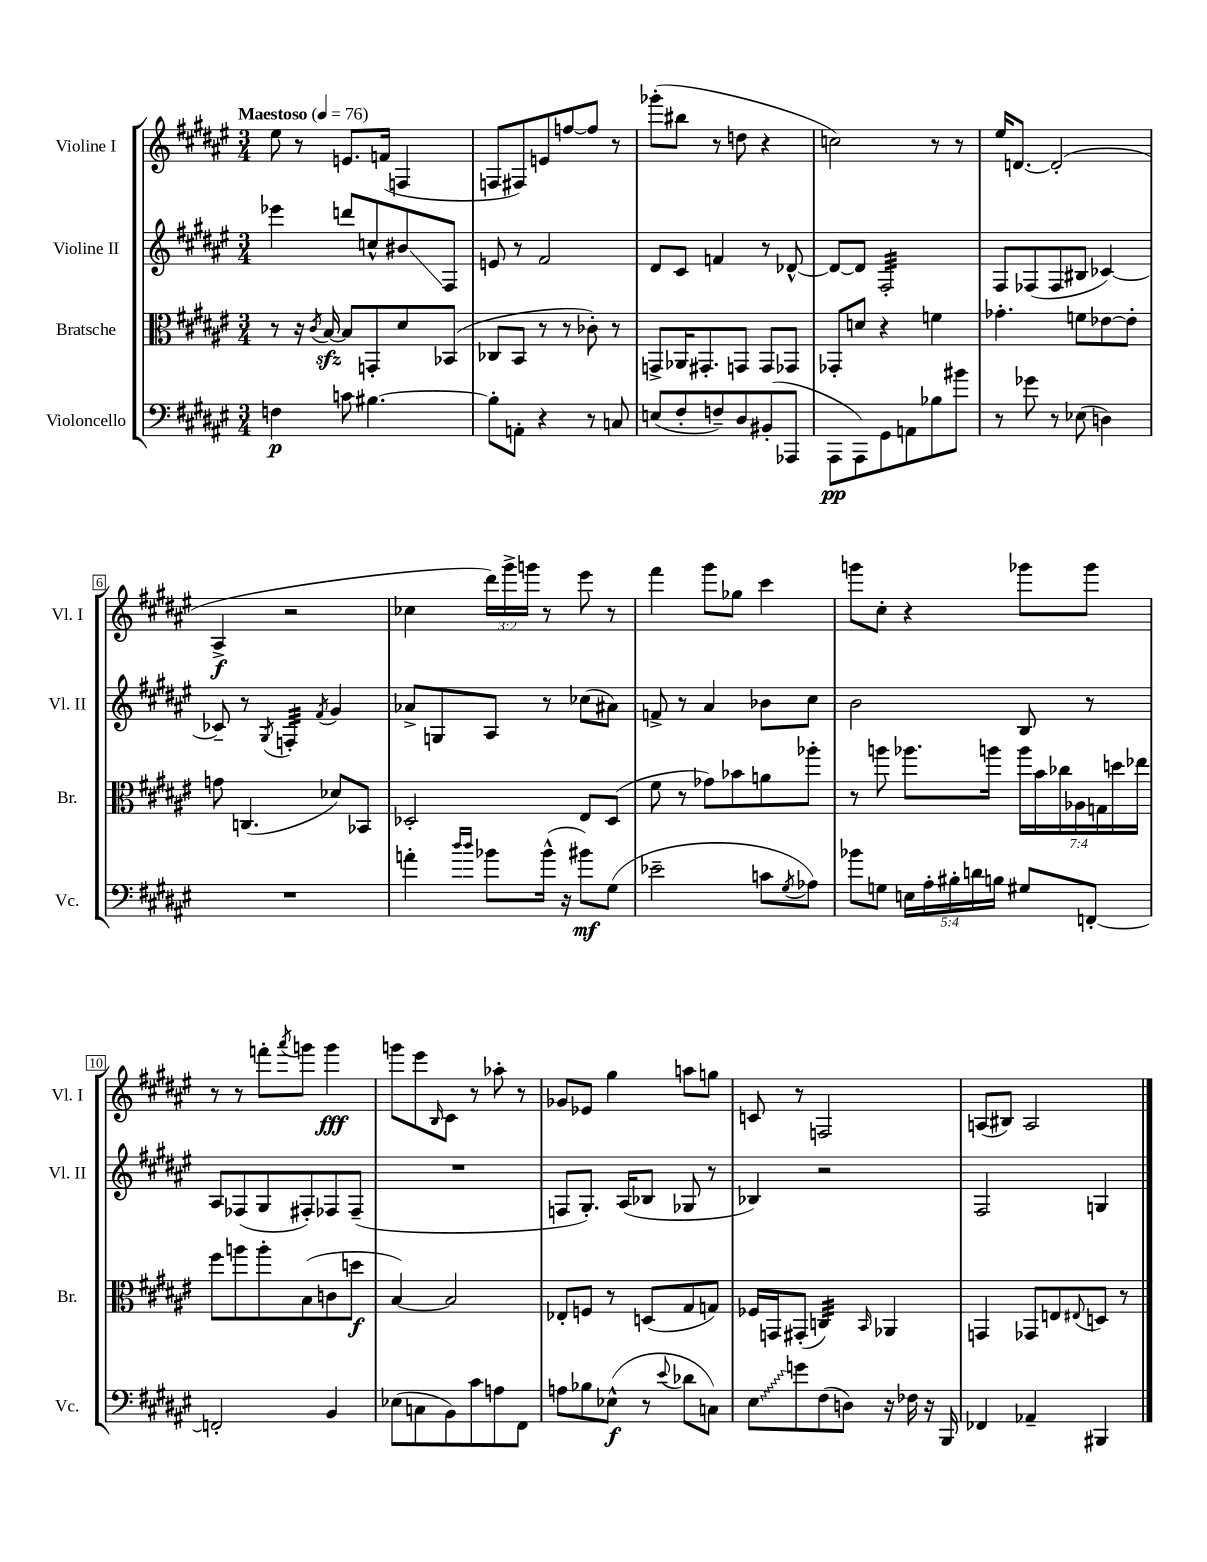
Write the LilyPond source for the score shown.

<<
\new StaffGroup <<
\new Staff = "s0" \with { instrumentName = "Violine I" shortInstrumentName = "Vl. I" } {
    \clef treble \key fis \major \numericTimeSignature \time 3/4 \override Staff.TupletNumber.text = #tuplet-number::calc-fraction-text \tempo "Maestoso" 4 = 76
    eis''8 r8 e'8. f'16( f4 |
    f8 fis8) e'8 f''8~ f''8 r8 |
    ges'''8-.( bis''8 r8 d''8 r4 |
    c''2) r8 r8 |
    eis''16 d'8.~ d'2-.( |
    ais4->\f r2 |
    ces''4 \tuplet 3/2 { dis'''16) gis'''16-> g'''16 } r8 eis'''8 r8 |
    fis'''4 gis'''8 ges''8 cis'''4 |
    g'''8 cis''8-. r4 ges'''8 ges'''8 |
    r8 r8 f'''8-. \acciaccatura { ais'''8 } g'''8 g'''4\fff |
    g'''8 eis'''8 \grace { b16 } cis'8 r8 aes''8-. r8 |
    ges'8 ees'8 gis''4 a''8 g''8 |
    c'8 r8 f2 |
    a8( bis8) a2 \bar "|." |
}
\new Staff = "s1" \with { instrumentName = "Violine II" shortInstrumentName = "Vl. II" } {
    \clef treble \key fis \major \numericTimeSignature \time 3/4
    ees'''4 d'''8 c''8-^ bis'8\glissando fis8 |
    e'8 r8 fis'2 |
    dis'8 cis'8 f'4 r8 des'8~-^ |
    des'8~ des'8 fis2:32-. |
    fis8 fes8( fes8 bis8 ces'4~) |
    ces'8-- r8 \acciaccatura { gis8 } f4:32-. \acciaccatura { fis'8 } gis'4 |
    aes'8-> g8 ais8 r8 ces''8( ais'8) |
    f'8-> r8 ais'4 bes'8 cis''8 |
    b'2 b8 r8 |
    ais8 fes8( gis8 fis8-.) fes8 fes8--( |
    R2. |
    f8 gis8.-.) ais16( bes8 ges8 r8 |
    bes4) r2 |
    fis2 g4 \bar "|." |
}
\new Staff = "s2" \with { instrumentName = "Bratsche" shortInstrumentName = "Br." } {
    \clef alto \key fis \major \numericTimeSignature \time 3/4 \override Staff.TupletNumber.text = #tuplet-number::calc-fraction-text
    r8 r16 \acciaccatura { cis'8 } b16~\sfz b8 g,8-. dis'8 bes,8( |
    ces8 b,8 r8 r8 ces'8-.) r8 |
    g,8-> aes,16 gis,8.-. g,8 g,8 ges,8 |
    ges,8-. d'8 r4 f'4 |
    ges'4.-. f'8 ees'8~ ees'8-. |
    g'8 c4.( des'8) bes,8 |
    des2-. eis8 des8( |
    fis'8 r8 ges'8) bes'8 a'8 aes''8-. |
    r8 a''8 aes''8. a''16 \tuplet 7/4 { a''16 b'16 ces''16 aes16 g16 d''16 ees''16 } |
    fis''8 a''8 a''8-. b8( c'8 d''8\f |
    b4~) b2 |
    ees8-. f8 r8 d8( gis8 g8) |
    fes16 g,16 gis,8-.( c4:32) \grace { b,16 } aes,4 |
    g,4 ges,8 e8 \appoggiatura { eis8 } d8 r8 \bar "|." |
}
\new Staff = "s3" \with { instrumentName = "Violoncello" shortInstrumentName = "Vc." } {
    \clef bass \key fis \major \numericTimeSignature \time 3/4 \override Staff.TupletNumber.text = #tuplet-number::calc-fraction-text
    f4\p c'8 bis4.~ |
    bis8-. a,8-. r4 r8 c8 |
    e8( fis8-. f8--) dis8 bis,8-.( aes,,8 |
    ais,,8\pp ais,,8) gis,8 a,8 bes8 bis'8 |
    r8 ges'8 r8 ees8( d4) |
    R2. |
    a'4-. \grace { dis''16 dis''16 } bes'8 bes'16-^( r16 bis'8\mf) gis8( |
    ees'2-- c'8 \acciaccatura { gis8 } aes8) |
    bes'8 g8 \tuplet 5/4 { e16 ais16-. bis16-. d'16 b16 } gis8 f,8~-. |
    f,2-. b,4 |
    ees8( c8 b,8) cis'8 a8 fis,8 |
    a8 bes8 ees8-^\f( r8 \appoggiatura { eis'8 } des'8 c8) |
    \once \override Glissando.style = #'zigzag eis8\glissando g'8 fis8( d8) r16 fes16 r16 b,,16 |
    fes,4 aes,4-- bis,,4 \bar "|." |
}
>>
>>
\layout { \context { \Score \override BarNumber.stencil = #(make-stencil-boxer 0.1 0.3 ly:text-interface::print) } }
